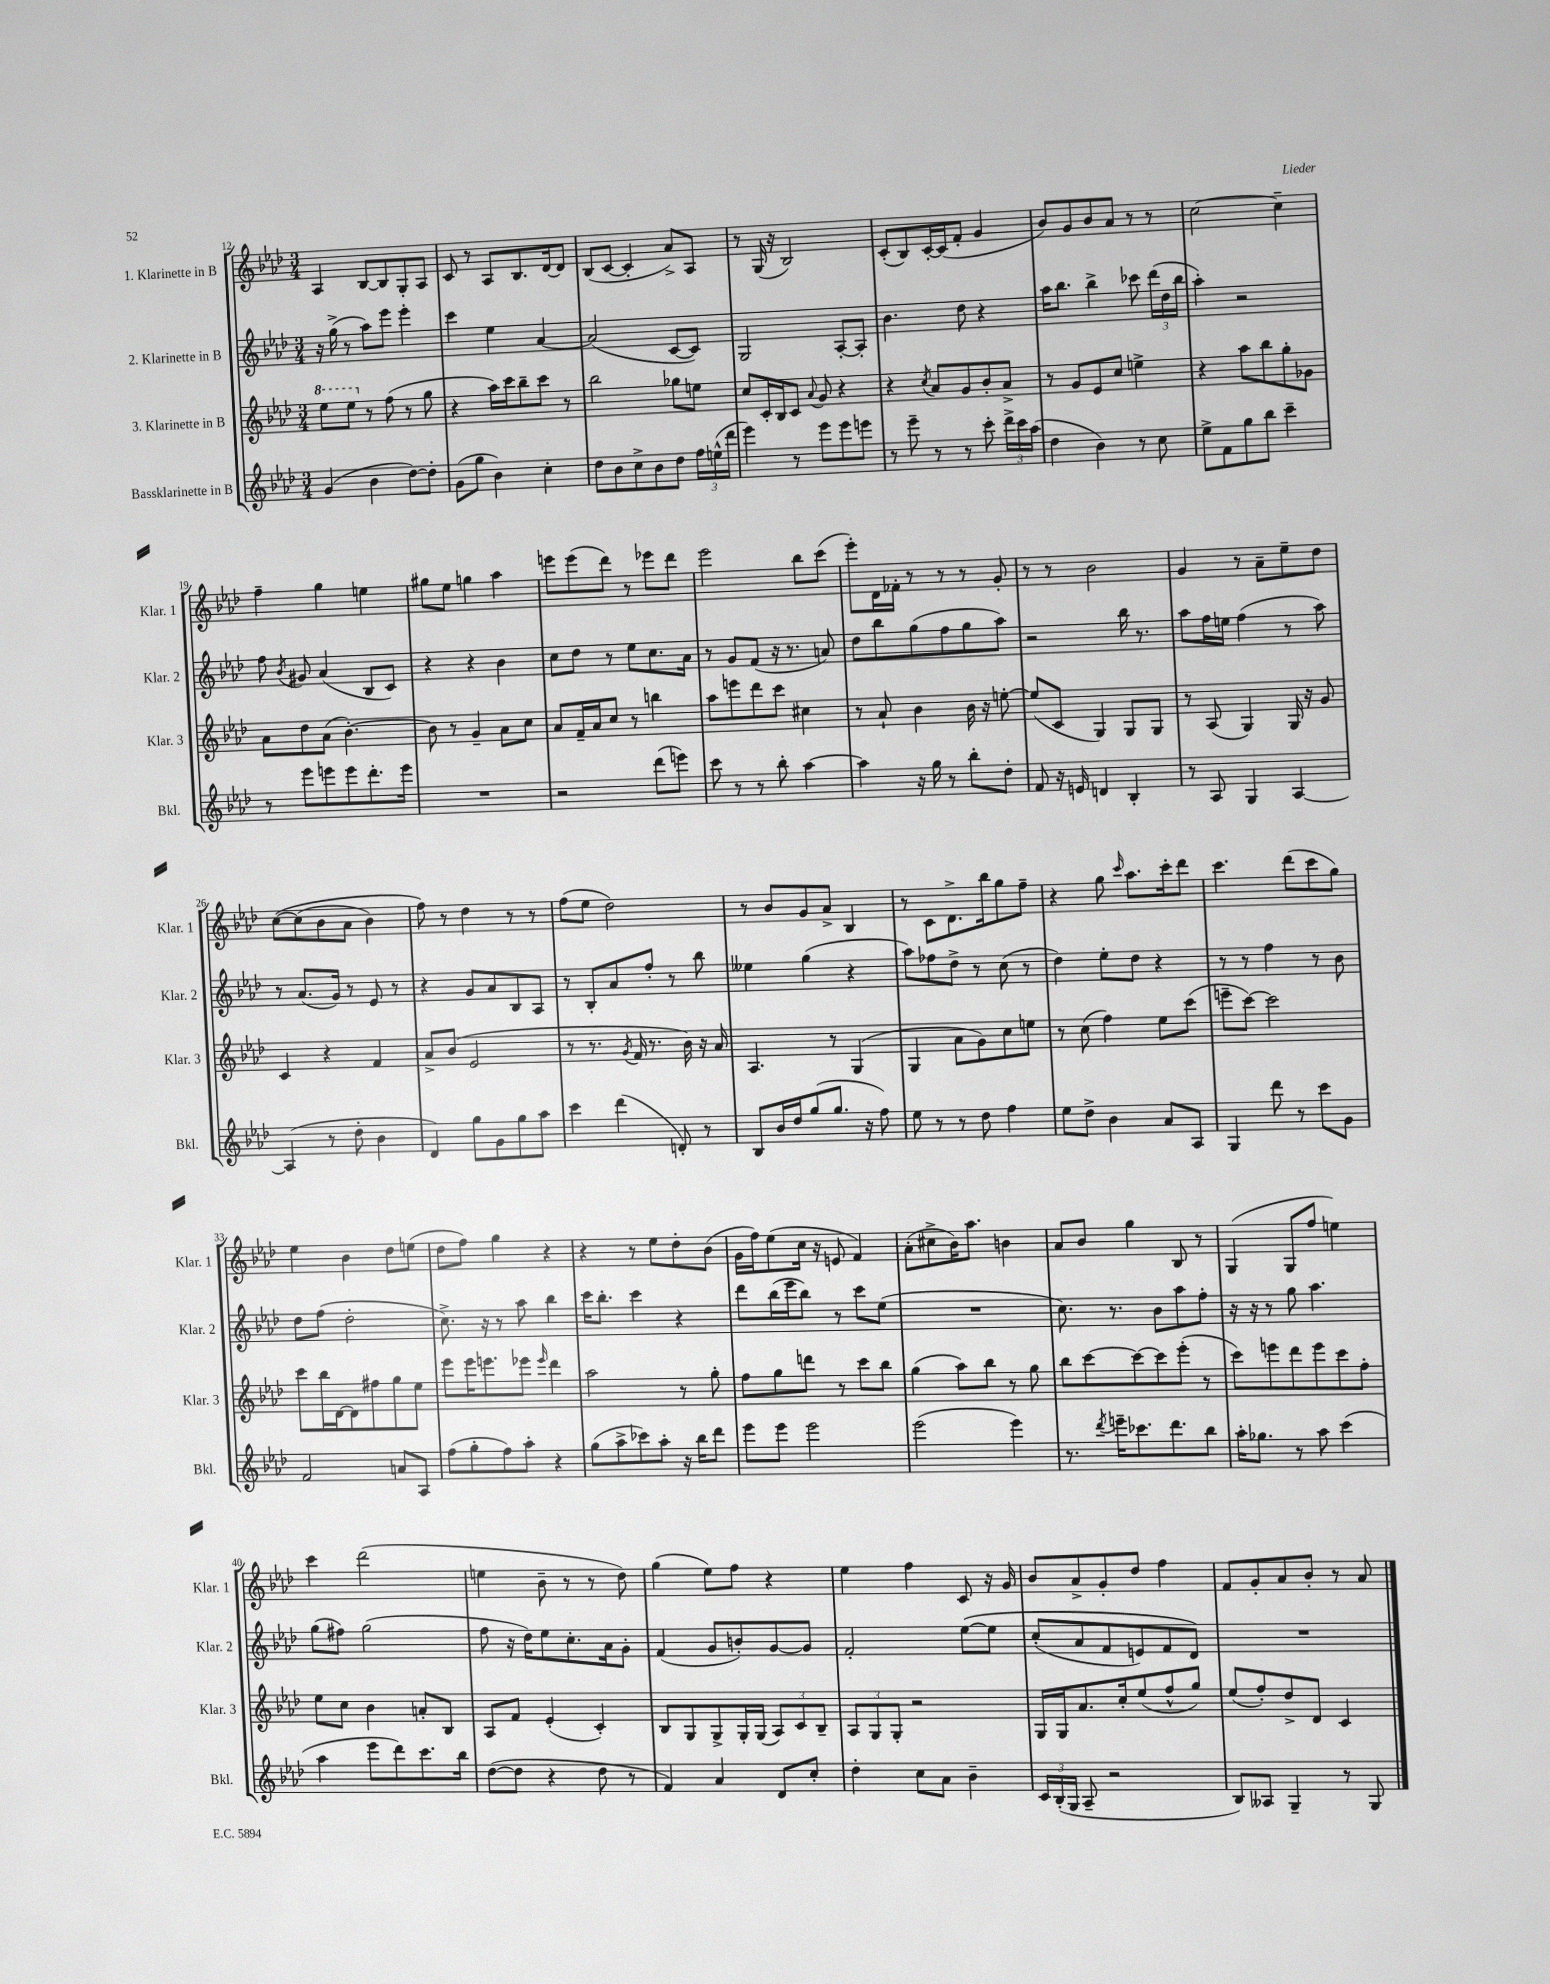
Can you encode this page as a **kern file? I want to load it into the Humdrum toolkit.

**kern	**kern	**kern	**kern
*part4	*part3	*part2	*part1
*staff4	*staff3	*staff2	*staff1
*I"Bassklarinette in B	*I"3. Klarinette in B	*I"2. Klarinette in B	*I"1. Klarinette in B
*I'Bkl.	*I'Klar. 3	*I'Klar. 2	*I'Klar. 1
*clefG2	*clefG2	*clefG2	*clefG2
*k[b-e-a-d-]	*k[b-e-a-d-]	*k[b-e-a-d-]	*k[b-e-a-d-]
*M3/4	*M3/4	*M3/4	*M3/4
*	*8va	*	*
=12	=12	=12	=12
(4g/	8eee-\L	16r	4A-/
.	.	(16gg^\	.
.	8eee-\J	8r	.
*	*X8va	*	*
4b-\	8r	8aa-\L)	[8B-/L
.	(8ff\	8eee-\J	8B-/]
[8dd-\L)	8r	4eee-'\	8G'/
8dd-'\J]	8gg\	.	8A-/J
=13	=13	=13	=13
(8g\L	4r	4ccc\	8c/
8gg\J	.	.	8r
4b-\)	16aa-\LL)	4ee-\	8A-/L
.	16ccc\J	.	.
.	8bb-~\	.	8.B-/
4cc'\	8ccc\J	[4a-/	.
.	.	.	[16d-/k
.	8r	.	8d-/J]
=14	=14	=14	=14
8dd-\L	2bb-\	(2a-/]	(8B-/L
8b-\	.	.	[8c/J
8cc^\	.	.	4c'/]
8b-\	.	.	.
8dd-\J	8gg-X\L	[8c/L	8a-^/L)
24ff\LL	8een\J	8c/J])	8A-/J
(24een^^\	.	.	.
24ddd-\JJ	.	.	.
=15	=15	=15	=15
4eee-\)	8cc/L	2G/	8r
.	16c'/L	.	(16G/
.	16B-/J	.	16r
8r	8c/J	.	2B-/)
.	8qqa-/	.	.
8eee-\L	8g/	.	.
8eee-\	4r	[8A-'/L	.
8eeen\J	.	8A-'/J]	.
=16	=16	=16	=16
8r	4r	4.b-\	(8c'/L
8eee-~\	.	.	8B-/)
.	8qcc/	.	.
8r	8a-/L	.	[16c'/L
.	.	.	(16c/J]
8r	8g/	8dd-\	8f'/J
8ccc'\	8b-'/	4r	4g/
24ddd-^\LL	8a-^/J	.	.
24ccc\	.	.	.
(24aa-\JJ	.	.	.
=17	=17	=17	=17
4dd-\	8r	16aa-\KL	8b-/L)
.	.	8.bb-\J	.
.	8g/L	.	8g/
4b-\)	8e-/	4bb-^\	8b-/
.	8cc/J	.	8a-/J
8r	4een^\	8ccc-X\	8r
8cc\	.	(24ddd-\LL	8r
.	.	24dd-\	.
.	.	24bb-\JJ	.
=18	=18	=18	=18
8ee-^\L	4r	4aa-'\)	[2cc\
8f\	.	.	.
8gg\	8aa-\L	2r	.
8bb-\J	8bb-\	.	.
4ccc~\	8gg'\	.	4cc~\]
.	8g-X\J	.	.
!!LO:LB:g=z
=19	=19	=19	=19
8r	8a-\L	8ff\	4ff~\
.	.	8qb-/	.
8eee-\L	8dd-\	8g#X/	.
8eeen\	(8a-\J	(4a-/	4gg\
8eee\	[4.b-'\)	.	.
8.ddd-'\	.	8B-/L	4een\
.	.	8c/J)	.
16eee\Jk	.	.	.
=20	=20	=20	=20
2.r	8b-\]	4r	8gg#X\L
.	8r	.	8ee-\J
.	4g~/	4r	4ggn\
.	8a-\L	4b-\	4aa-\
.	8cc\J	.	.
=21	=21	=21	=21
2r	8a-/L	8cc\L	8eeen\L
.	16f~/L	8dd-\J	(8eee\
.	16a-/J	.	.
.	8cc/J	8r	8ddd-\J)
.	8r	8ee-\L	8r
(8ddd-\L	4bbn\	8.cc\	8eee-X\L
8eeen\J)	.	.	8ddd-\J
.	.	16a-\Jk	.
=22	=22	=22	=22
8ccc\	8aa-\L	8r	2eee-\
8r	8eeen\	8g/L	.
8r	8ddd-\	(8f/J	.
8bb-'\	8ccc\J	16r	.
.	.	8.r	.
[4aa-\	4cc#X\	.	8bb-\L
.	.	8an/)	(8ccc\J
=23	=23	=23	=23
4aa-\]	8r	8dd-\L	8eee-'\L)
.	8a-`/	8bb-\	16d-\L
.	.	.	16f-X'\JJ
16r	4b-\	(8gg\	8r
16gg\	.	.	.
8r	.	8ff\	8r
8bb-'\L	16b-\	8gg\	8r
.	16r	.	.
8dd-'\J	[8een'\	8aa-\J)	8g'/
=24	=24	=24	=24
8f/	(8ee/L]	2r	8r
16r	8c/J	.	8r
16en/	.	.	.
4dn/	4G/)	.	2b-\
4B-'/	8G/L	16bb-\	.
.	.	8.r	.
.	8G/J	.	.
=25	=25	=25	=25
8r	8r	8aa-\L	4g/
8A-/	(8A-/	16ff\L	.
.	.	16een\JJ	.
4G/	4G/)	(4ff\	8r
.	.	.	8a-~\L
[4A-/	16G/	8r	8ee-~\
.	16r	.	.
.	8g/	8aa-\)	8dd-\J
!!LO:LB:g=z
=26	=26	=26	=26
(4A-/]	4c/	8r	([8cc\L
.	.	(8.a-/L	(8cc\]
8r	4r	.	8b-\
.	.	16g/Jk)	.
8dd-'\	.	8r	8a-\J
4b-\	4f/	8e-/	4b-\)
.	.	8r	.
=27	=27	=27	=27
4d-/)	8a-^/L	4r	8ff\)
.	(8b-/J	.	8r
8gg\L	2e-/	8g/L	4dd-\
8g\	.	8a-/	.
8gg\	.	8B-/	8r
8aa-\J	.	8A-/J	8r
=28	=28	=28	=28
4ccc\	8r	8r	(8ff\L
.	8.r	8B-'/L	8ee-\J
(4ddd-\	.	8a-/	2dd-\)
.	8qg/	.	.
.	16f/	.	.
.	8.r	8ff'/J	.
8dn'/)	.	8r	.
.	16b-\)	.	.
8r	16r	8bb-\	.
.	16a-/	.	.
=29	=29	=29	=29
8B-/L	4.A-/	4ee--X\	8r
16b-/L	.	.	8b-/L
16dd-/J	.	.	.
(8gg/	.	(4gg\	8g/
8.gg/J	8r	.	8a-^/J
.	(4G/	4r	4B-/
16r	.	.	.
8ff\)	.	.	.
=30	=30	=30	=30
8ee-\	4G/	8aa-\L)	8r
8r	.	8ff-X\	8c\L
8r	8a-\L	8dd-^\J	8.d-^\
8dd-\	8g\)	8r	.
.	.	.	16bb-\k
4ff\	8cc\	(8cc\	8gg\
.	8een\J	8r	8ff~\J
=31	=31	=31	=31
8ee-\L	8r	4dd-\)	4r
8dd-^\J	(8cc\	.	.
4b-\	4ff\)	8ee-'\L	8gg\
.	.	.	16qqccc/
.	.	8dd-\J	8.aa-\L
8a-/L	8ee-\L	4r	.
.	.	.	16ccc'\k
8A-/J	(8ccc\J	.	8ddd-\J
=32	=32	=32	=32
4G/	8eeen~\L	8r	4.ccc\
.	[8ccc\J)	8r	.
8ddd-\	2ccc\]	4ff\	.
8r	.	.	(8ddd-\L
8ccc\L	.	8r	8ccc\
8g\J	.	8b-\	8gg\J)
!!LO:LB:g=z
=33	=33	=33	=33
2f/	8ccc\L	8dd-\L	4ee-\
.	16bb-\L	(8ff\J	.
.	[16d-\J	.	.
.	8d-\]	2dd-'\	4b-\
.	8ff#X\	.	.
8an/L	8gg\	.	8dd-\L
8A-/J	8ee-\J	.	(8een\J
=34	=34	=34	=34
(8ff\L	8eee-\L	8.cc^\)	8dd-\L
8gg'\	16eee-\K	.	8ff\J)
.	8.eeen\	16r	.
8ff\)	.	8r	4gg\
8aa-'\J	8eee-X\J	8aa-\	.
.	16qqeee-/	.	.
4r	4ddd-\	4bb-\	4r
=35	=35	=35	=35
(8gg\L	2aa-\	16ccc\KL	4r
.	.	8.bb-'\J	.
8aa-^\	.	.	.
8ccc-X\)	.	4ccc\	8r
8aa-'\J	.	.	8ee-\L
16r	8r	4r	8dd-'\
16bb-\KL	.	.	.
8ddd-\J	8gg'\	.	(8b-\J
=36	=36	=36	=36
8eee-\L	8ff\L	8ddd-\L	16g\LL
.	.	.	16ff\J)
8eee-\J	8gg\	(16bb-\L	(8ee-\
.	.	16eee-\J	.
2eee-\	8dddn\J	8bb-\J)	16cc\Jk
.	.	.	16r
.	8r	8r	8en/
.	8ccc\L	8ccc\L	4f/)
.	8bb-\J	(8ee-\J	.
=37	=37	=37	=37
(2eee-\	(4gg\	2.r	(8a-'\L
.	.	.	8cc#X^\
.	8aa-\L)	.	16b-\K)
.	.	.	8.aa-\J
.	8bb-\J	.	.
4eee-\)	8r	.	4bn\
.	8gg\	.	.
=38	=38	=38	=38
8.r	8bb-\L	8.cc\)	8a-/L
.	[8ccc\	.	8b-/J
8qddd-/	.	.	.
16eeen~\KL	.	8.r	.
8.ccc-X\	8ccc\_	.	4gg\
.	8ccc\]	8b-\L	.
8.ddd-\	.	.	.
.	(8eee-'\J	8aa-\	8B-/
8bb-\J	8r	8ff'\J	8r
=39	=39	=39	=39
16aa-'\KL	8ccc\L)	16r	(4G/
8.gg-X\J	.	16r	.
.	8eeen\	8r	.
8r	8ddd-\	8gg\	8G/L
8aa-\	8eee\	4.aa-\	8ff/J
(4ccc\	8ccc\	.	4een\)
.	8ff'\J	.	.
!!LO:LB:g=z
=40	=40	=40	=40
4aa-\	8ee-\L	(8gg\L	4ccc\
.	8cc\J	8ff#X\J)	.
8eee-\L	4b-\	(2gg\	(2ddd-\
8ddd-\)	.	.	.
8.ccc\	8an'/L	.	.
.	8B-/J	.	.
16bb-\Jk	.	.	.
=41	=41	=41	=41
([8dd-\L	8A-/L	8ff\	4een\
8dd-\J]	8f/J	16r	.
.	.	16dd-\KL)	.
4r	(4e-'/	8ee-\	8b-~\
.	.	8.cc'\	8r
8dd-\	4c'/)	.	8r
.	.	16a-\k	.
8r	.	8g'\J	8dd-\)
=42	=42	=42	=42
4f/)	8B-/L	(4f/	(4gg\
.	8G/	.	.
4a-/	8G^/	8g/L	8ee-\L)
.	16G'/L	8bn'/)	8ff\J
.	(16G/JJ	.	.
8d-/L	12A-/L)	[8g/	4r
.	12c/	.	.
8cc'/J	.	8g/J]	.
.	12B-~/J	.	.
=43	=43	=43	=43
4dd-'\	12A-/L	2f'/	4ee-\
.	12G/	.	.
.	12G'/J	.	.
8cc\L	2r	.	4ff\
8a-\J	.	.	.
4b-~\	.	([8ee-\L	8c/
.	.	8ee-\J]	16r
.	.	.	16g/
=44	=44	=44	=44
24c/LL	16G/LL	(8cc'/L	8b-/L
(24B-'/	.	.	.
.	16G/J	.	.
24G/JJ	.	.	.
8A-~/	8.a-/	8a-/	8a-^/
2r	.	8f/	8g'/
.	16cc'/k	.	.
.	(8ee-/	8en/)	8dd-/J
.	8ff^^/	8f/	4ff\
.	8gg/J)	8d-/J)	.
=45	=45	=45	=45
8B-/L)	(8ee-/L	2.r	8f/L
8A--X/J	8ff'/)	.	8g'/
4G~/	8dd-^/	.	8a-/
.	8d-/J	.	8b-'/J
8r	4c/	.	8r
8G/	.	.	8a-/
==	==	==	==
*-	*-	*-	*-
